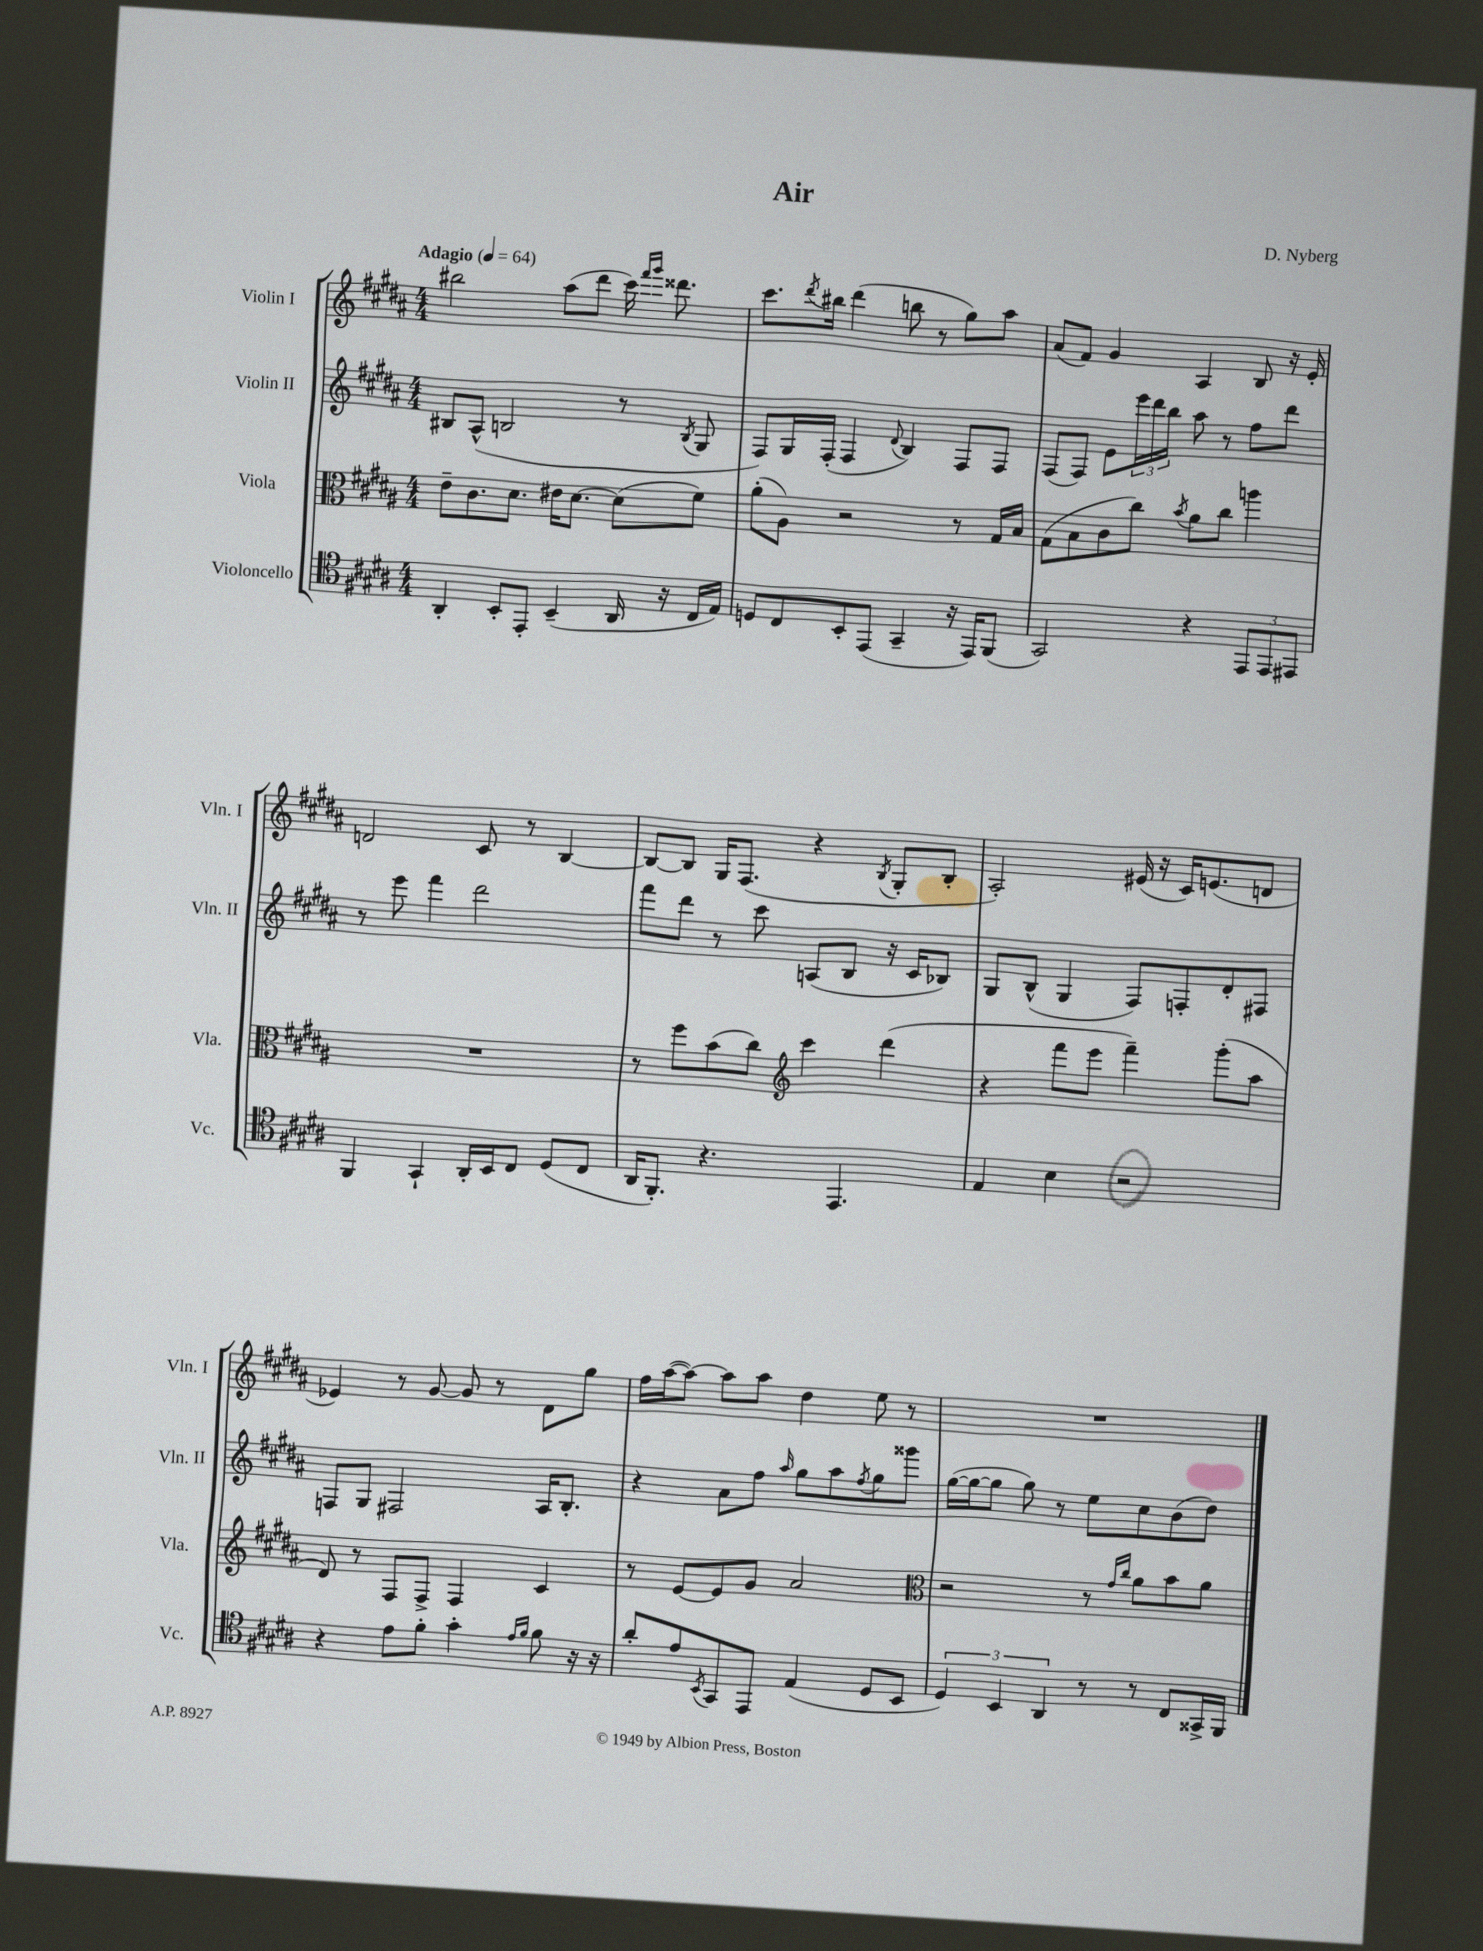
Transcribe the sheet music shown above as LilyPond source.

\header { title = "Air" composer = "D. Nyberg" }
<<
\new StaffGroup <<
\new Staff = "s0" \with { instrumentName = "Violin I" shortInstrumentName = "Vln. I" } {
    \clef treble \key b \major \numericTimeSignature \time 4/4 \tempo "Adagio" 4 = 64
    bis''2 ais''8( dis'''8 cis'''16) \grace { fis'''16 gis'''16 } disis'''8. |
    cis'''8. \acciaccatura { dis'''8 } bis''16 dis'''4( b''8 r8 gis''8) ais''8 |
    ais'8( fis'8) gis'4 ais4 b8 r16 e'16-. |
    d'2 cis'8 r8 b4~ |
    b8~ b8 gis16 fis8.( r4 \acciaccatura { b8 } gis8-. b8-. |
    ais2-.) eis'16( r16 cis'16) e'8.( d'8 |
    ees'4) r8 gis'8~ gis'8 r8 dis'8 gis''8 |
    fis''16 ais''16~( ais''8~) ais''8 ais''8 dis''4 e''8 r8 |
    R1 \bar "|." |
}
\new Staff = "s1" \with { instrumentName = "Violin II" shortInstrumentName = "Vln. II" } {
    \clef treble \key b \major \numericTimeSignature \time 4/4
    bis8 ais8-^( b2 r8 \acciaccatura { b8 } gis8 |
    fis8) gis16 fis16-.( fis4 \appoggiatura { dis'8 } b4) fis8 fis8 |
    fis8( fis8) e'8 \tuplet 3/2 { e'''16 dis'''16 b''16 } ais''8 r8 fis''8 dis'''8 |
    r8 e'''8 fis'''4 dis'''2 |
    fis'''8 dis'''8 r8 cis'''8 a8( b8 r16 cis'16 bes8) |
    gis8 b8-^( gis4 fis8) f8-. dis'8-. fis8 |
    f8 gis8 fis2 ais16 b8.-. |
    r4 ais'8 fis''8 \grace { ais''16 } gis''8 ais''8 \acciaccatura { fis''8 } gis''8 gisis'''8 |
    gis''16~( gis''16~ gis''8 gis''8) r8 e''8 cis''8 b'8( dis''8) \bar "|." |
}
\new Staff = "s2" \with { instrumentName = "Viola" shortInstrumentName = "Vla." } {
    \clef alto \key b \major \numericTimeSignature \time 4/4
    e'8-- cis'8. dis'8. eis'16 dis'8.~ dis'8( fis'8) |
    ais'8-.( ais8) r2 r8 gis16 b16 |
    gis8( b8 cis'8 cis''8) \acciaccatura { b'8 } ais'8 cis''8 a''4 |
    R1 |
    r8 fis''8 b'8( cis''8) \clef treble cis'''4 dis'''4( |
    r4 fis'''8 e'''8 fis'''4--) gis'''8-.( ais''8 |
    dis'8) r8 fis8 fis8-> fis4 cis'4 |
    r8 e'8~ e'8 gis'8 ais'2 |
    \clef alto r2 r8 \grace { gis'16 cis''16 } ais'8 b'8 ais'8 \bar "|." |
}
\new Staff = "s3" \with { instrumentName = "Violoncello" shortInstrumentName = "Vc." } {
    \clef tenor \key b \major \numericTimeSignature \time 4/4
    ais,4-. b,8-. e,8-. b,4--( ais,16 r16 cis16 e16) |
    d8 cis8 b,8-. e,8( gis,4-- r16 e,16) fis,8( |
    gis,2) r4 \tuplet 3/2 { e,8 e,8 eis,8 } |
    fis,4 gis,4-! ais,16-. b,16 cis8 dis8( cis8 |
    ais,16 fis,8.-.) r4. e,4. |
    e4 b4 r2 |
    r4 e'8 fis'8-. gis'4-. \grace { e'16 fis'16 } fis'8 r16 r16 |
    ais'8-. e'8 \acciaccatura { b,8 } gis,8 e,8 e4( dis8 b,8 |
    \tuplet 3/2 { dis4) b,4 ais,4 } r8 r8 cis8 gisis,16-> fis,16 \bar "|." |
}
>>
>>
\layout { \context { \Score \remove "Bar_number_engraver" } }
